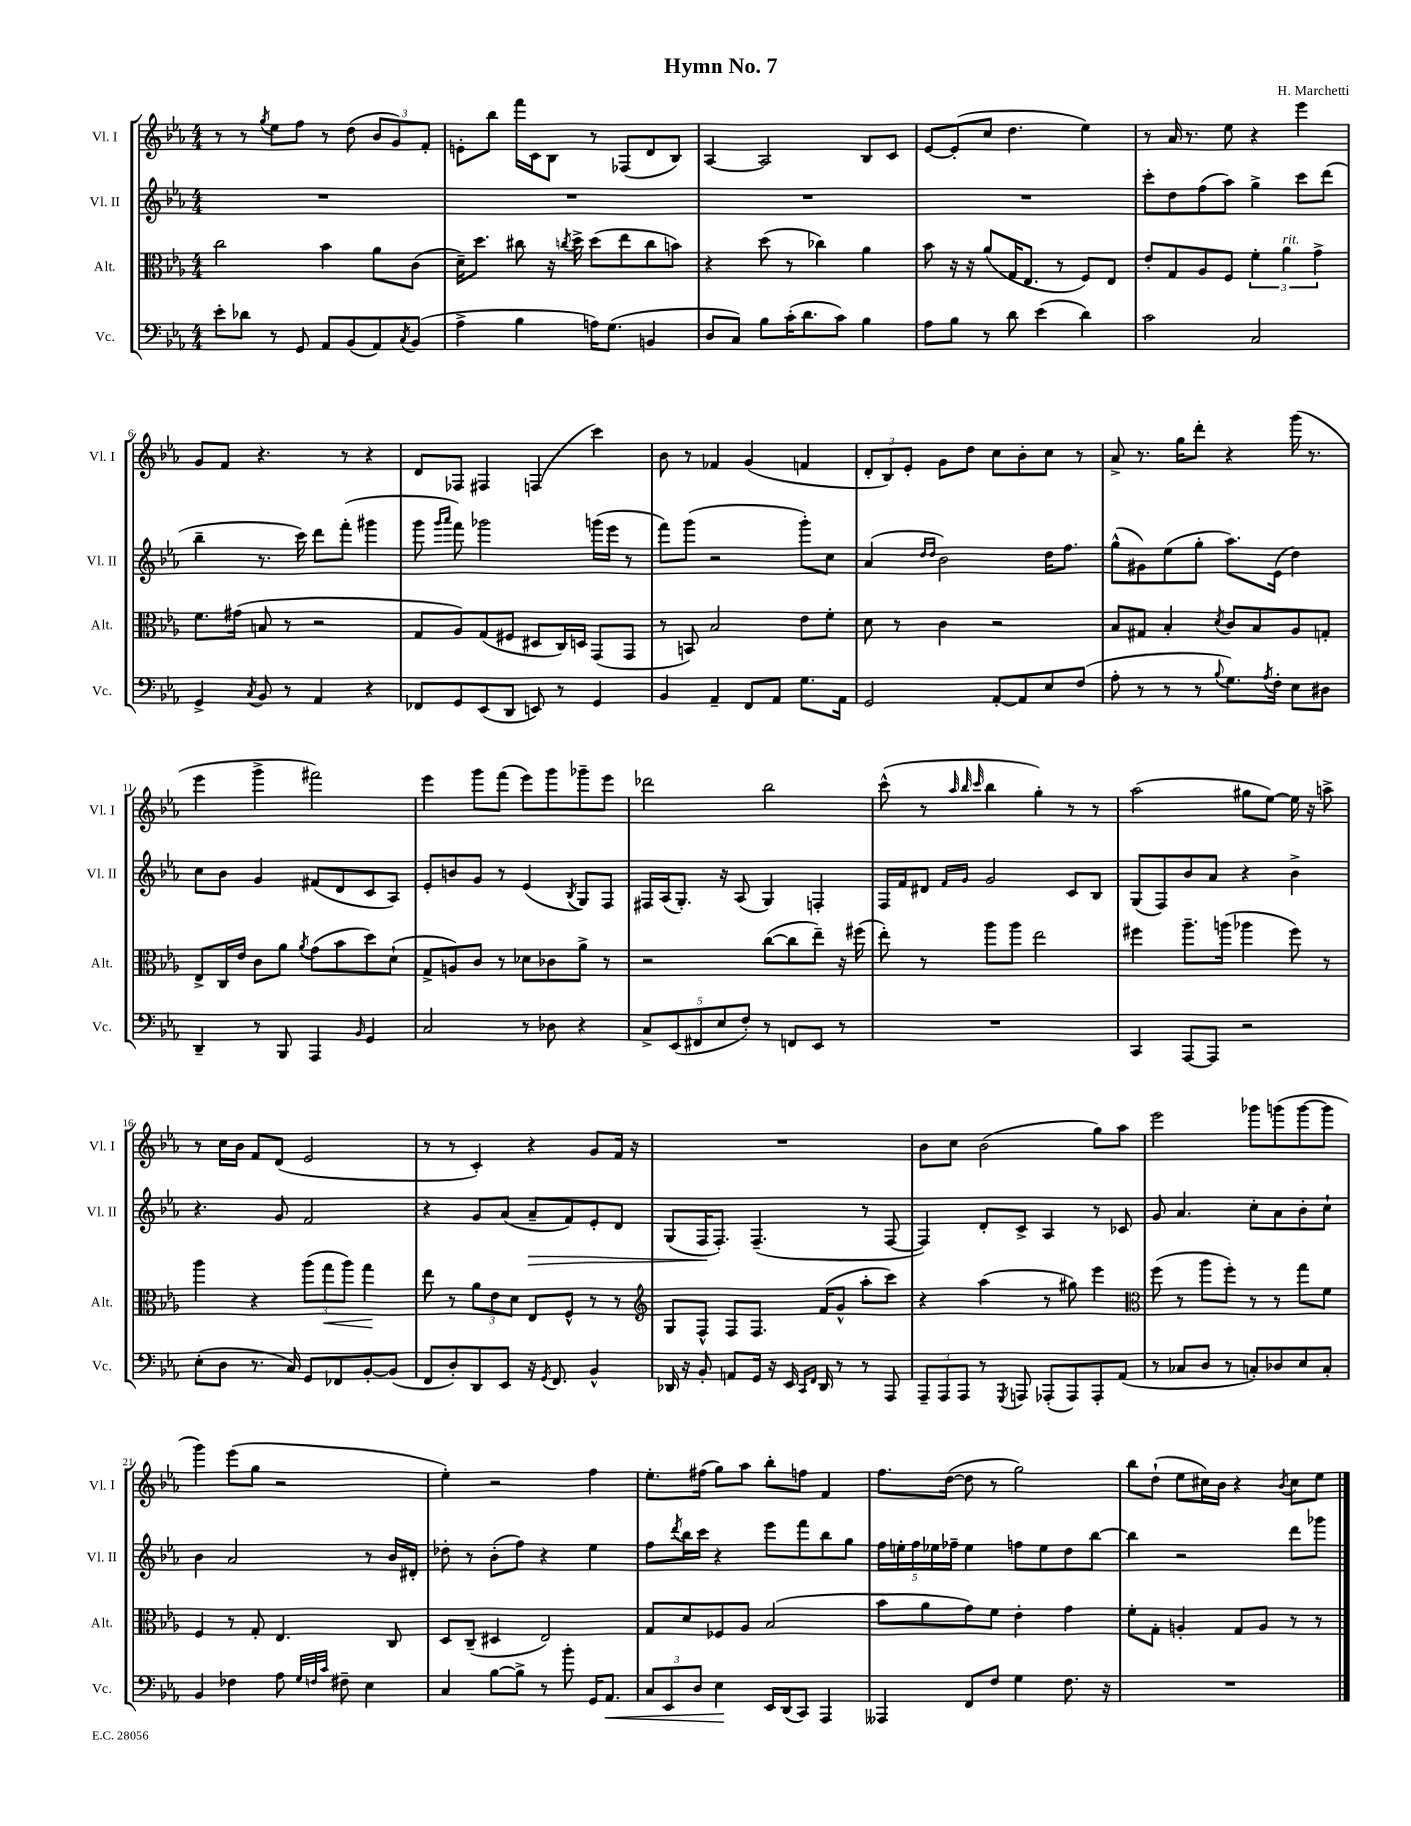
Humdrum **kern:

**kern	**dynam	**kern	**dynam	**kern	**dynam	**kern
*part4	*part4	*part3	*part3	*part2	*part2	*part1
*staff4	*staff4	*staff3	*staff3	*staff2	*staff2	*staff1
*I"Vc.	*	*I"Alt.	*	*I"Vl. II	*	*I"Vl. I
*I'Vc.	*	*I'Alt.	*	*I'Vl. II	*	*I'Vl. I
*clefF4	*	*clefC3	*	*clefG2	*	*clefG2
*k[b-e-a-]	*	*k[b-e-a-]	*	*k[b-e-a-]	*	*k[b-e-a-]
*M4/4	*	*M4/4	*	*M4/4	*	*M4/4
=1	=1	=1	=1	=1	=1	=1
8e-'\L	.	2cc\	.	1r	.	8r
8d-X\J	.	.	.	.	.	8r
.	.	.	.	.	.	8qgg/
8r	.	.	.	.	.	8ee-\L
8GG/	.	.	.	.	.	8ff\J
8AA-/L	.	4b-\	.	.	.	8r
(8BB-/	.	.	.	.	.	(8dd\
8AA-/)	.	8a-\L	.	.	.	12b-/L
.	.	.	.	.	.	12g/)
8qC/	.	.	.	.	.	.
(8BB-/J	.	(8c\J	.	.	.	.
.	.	.	.	.	.	12f'/J
=2	=2	=2	=2	=2	=2	=2
4A-^\	.	16d~\KL)	.	1r	.	8en'\L
.	.	8.dd\J	.	.	.	.
.	.	.	.	.	.	8bb-\J
4B-\	.	8cc#X\	.	.	.	16fff\LL
.	.	.	.	.	.	16c\J
.	.	16r	.	.	.	8B-\J
.	.	8qccn/	.	.	.	.
.	.	16dd^\	.	.	.	.
16An\KL)	.	(8dd\L	.	.	.	8r
(8.G\J	.	.	.	.	.	.
.	.	8ee-\	.	.	.	(8F-X/L
4BBn/	.	8cc\	.	.	.	8d/
.	.	8bn\J)	.	.	.	8B-/J)
=3	=3	=3	=3	=3	=3	=3
8D/L	.	4r	.	1r	.	[4A-/
8C/J)	.	.	.	.	.	.
8B-\L	.	(8dd\	.	.	.	2A-/]
(16c'\K	.	8r	.	.	.	.
8.d\	.	.	.	.	.	.
.	.	4cc-X\)	.	.	.	.
8c\J)	.	.	.	.	.	.
4B-\	.	4a-\	.	.	.	8B-/L
.	.	.	.	.	.	8c/J
=4	=4	=4	=4	=4	=4	=4
8A-\L	.	8b-\	.	1r	.	[8e-/L
8B-\J	.	16r	.	.	.	(8e-'/]
.	.	16r	.	.	.	.
8r	.	(8a-/L	.	.	.	8cc/J
8d\	.	16G/K	.	.	.	4.dd\
.	.	8.E-/J	.	.	.	.
(4e-\	.	.	.	.	.	.
.	.	8r	.	.	.	.
4d\)	.	8F/L)	.	.	.	4ee-\)
.	.	8E-/J	.	.	.	.
=5	=5	=5	=5	=5	=5	=5
2c\	.	8e-'/L	.	8ccc'\L	.	8r
.	.	8G/	.	8dd\	.	16a-/
.	.	.	.	.	.	8.r
.	.	8A-/	.	(8ff\	.	.
.	.	8F/J	.	8aa-\J)	.	8ee-\
2C/	.	6f'\	.	4gg^\	.	4r
!	!	!LO:TX:a:i:t=rit.	!	!	!	!
.	.	6a-\	.	.	.	.
.	.	.	.	8ccc\L	.	4eee-\
.	.	6g^\	.	.	.	.
.	.	.	.	(8ddd\J	.	.
!!LO:LB:g=z
=6	=6	=6	=6	=6	=6	=6
4GG^/	.	8.f\L	.	4bb-~\	.	8g/L
.	.	.	.	.	.	8f/J
.	.	(16g#X\Jk	.	.	.	.
8qC/	.	.	.	.	.	.
8BB-/	.	8Bn/	.	8.r	.	4.r
8r	.	8r	.	.	.	.
.	.	.	.	16ccc\)	.	.
4AA-/	.	2r	.	8ddd\L	.	.
.	.	.	.	(8fff'\J	.	8r
4r	.	.	.	4ggg#X\	.	4r
=7	=7	=7	=7	=7	=7	=7
8FF-X/L	.	8G/L	.	8ggg\	.	8d/L
.	.	.	.	16qqggg/LL	.	.
.	.	.	.	16qqaaa-/JJ	.	.
8GG/	.	8A-/)	.	8fff\)	.	8F-X/J
(8EE-/	.	(8G/	.	2ggg-X\	.	4F#X/
8DD/J	.	8F#X/J	.	.	.	.
8EEn/)	.	8D#X/L	.	.	.	(4Fn/
8r	.	16C/L)	.	.	.	.
.	.	16Dn/JJ	.	.	.	.
4GG/	.	(8GG/L	.	(16gggn\LL	.	4ccc\)
.	.	.	.	16eee-\JJ	.	.
.	.	8GG/J	.	8r	.	.
=8	=8	=8	=8	=8	=8	=8
4BB-/	.	8r	.	8fff\L)	.	8b-\
.	.	8BBn/)	.	(8ggg\J	.	8r
4AA-~/	.	2B-/	.	2r	.	4f-X/
8FF/L	.	.	.	.	.	(4g/
8AA-/J	.	.	.	.	.	.
8.G\L	.	8e-\L	.	8ggg'\L)	.	4fn/
.	.	8f'\J	.	8cc\J	.	.
16AA-\Jk	.	.	.	.	.	.
=9	=9	=9	=9	=9	=9	=9
2GG/	.	8d\	.	(4a-/	.	12d'/L
.	.	.	.	.	.	12B-/)
.	.	8r	.	.	.	.
.	.	.	.	.	.	12e-'/J
.	.	.	.	16qqdd/LL	.	.
.	.	.	.	16qqdd/JJ	.	.
.	.	4c\	.	2b-\)	.	8g\L
.	.	.	.	.	.	8dd\J
[8AA-'/L	.	2r	.	.	.	8cc\L
8AA-/]	.	.	.	.	.	8b-'\
8E-/	.	.	.	16dd\KL	.	8cc\J
.	.	.	.	8.ff\J	.	.
(8F/J	.	.	.	.	.	8r
=10	=10	=10	=10	=10	=10	=10
8A-'\	.	8B-/L	.	(8gg^^\L	.	8a-^/
8r	.	8G#X/J	.	8g#X\)	.	8.r
8r	.	4B-'/	.	(8ee-\	.	.
.	.	.	.	.	.	16gg\KL
8r	.	.	.	8gg'\J	.	8ddd'\J
8qqB-/	.	8qd/	.	.	.	.
8.G\L)	.	8c/L	.	8.aa-\L)	.	4r
.	.	8B-/	.	.	.	.
8qA-/	.	.	.	.	.	.
16F'\Jk	.	.	.	(16e-\Jk	.	.
8E-\L	.	8A-/	.	4dd\)	.	(16ggg\
.	.	.	.	.	.	8.r
8D#X\J	.	8Gn'/J	.	.	.	.
!!LO:LB:g=z
=11	=11	=11	=11	=11	=11	=11
4DD~/	.	8E-^/L	.	8cc\L	.	4eee-\
.	.	16C/L	.	8b-\J	.	.
.	.	16e-/JJ	.	.	.	.
8r	.	8c\L	.	4g/	.	4ggg^\
8BBB-/	.	8a-\J	.	.	.	.
.	.	8qa-/	.	.	.	.
4AAA-/	.	(8g\L	.	(8f#X/L	.	2fff#X\)
.	.	8b-\	.	8d/	.	.
16qqBB-/	.	.	.	.	.	.
4GG/	.	8dd\)	.	8c/	.	.
.	.	(8d`\J	.	8A-/J)	.	.
=12	=12	=12	=12	=12	=12	=12
2C/	.	8G^/L	.	8e-'/L	.	4eee-\
.	.	8An/)	.	8bn/	.	.
.	.	8c/J	.	8g/J	.	8ggg\L
.	.	8r	.	8r	.	(8fff\J
8r	.	8d-X\L	.	(4e-/	.	8eee-\L)
8D-X\	.	8c-X\	.	.	.	8ggg\
.	.	.	.	8qB-/	.	.
4r	.	8a-^\J	.	8G/L)	.	8ggg-X~\
.	.	8r	.	8F/J	.	8eee-\J
=13	=13	=13	=13	=13	=13	=13
10C^/L	.	2r	.	16F#X/LL	.	2ddd-X\
.	.	.	.	(16A-/J	.	.
(10EE-/	.	.	.	.	.	.
.	.	.	.	8.G'/J)	.	.
10FF#X/	.	.	.	.	.	.
10E-/	.	.	.	.	.	.
.	.	.	.	16r	.	.
.	.	.	.	(8A-/	.	.
10F'/J)	.	.	.	.	.	.
8r	.	([8cc\L	.	4G/)	.	2bb-\
8FFn/L	.	8cc\]	.	.	.	.
8EE-/J	.	8ee-~\J)	.	4Fn'/	.	.
8r	.	16r	.	.	.	.
.	.	(16ff#X\	.	.	.	.
=14	=14	=14	=14	=14	=14	=14
1r	.	8ee-'\)	.	16F/LL	.	(8ccc^^\
.	.	.	.	16f/J	.	.
.	.	8r	.	8d#X/J	.	8r
.	.	.	.	.	.	32qqaa-/
.	.	.	.	16qqf/LL	.	32qqbb-/
.	.	.	.	16qqg/JJ	.	32qqccc/
.	.	8aa-\L	.	2g/	.	4bb-\
.	.	8aa-\J	.	.	.	.
.	.	2ee-\	.	.	.	4gg'\)
.	.	.	.	8c/L	.	8r
.	.	.	.	8B-/J	.	8r
=15	=15	=15	=15	=15	=15	=15
4CC/	.	4ff#X\	.	(8G/L	.	(2aa-\
.	.	.	.	8F/)	.	.
[8AAA-/L	.	8.aa-~\L	.	8b-/	.	.
8AAA-/J]	.	.	.	8a-/J	.	.
.	.	(16aan\Jk	.	.	.	.
2r	.	4aa-X\	.	4r	.	8gg#X\L
.	.	.	.	.	.	[8ee-\J)
.	.	8ff#\)	.	4b-^\	.	16ee-\]
.	.	.	.	.	.	16r
.	.	8r	.	.	.	8aan^\
!!LO:LB:g=z
=16	=16	=16	=16	=16	=16	=16
(8E-'\L	.	4aa-\	.	4.r	.	8r
8D\J	.	.	.	.	.	16cc\LL
.	.	.	.	.	.	16b-\JJ
8.r	.	4r	.	.	.	8f/L
.	.	.	.	8g/	.	(8d/J
16C/)	.	.	.	.	.	.
8GG/L	.	(12aa-\L	.	2f/	.	2e-/
!	!	!	!LO:HP:b	!	!	!
.	.	12gg\	<	.	.	.
8FF-X/	.	.	.	.	.	.
.	.	12aa-\J)	.	.	.	.
[8BB-'/	.	4gg\	.	.	.	.
(8BB-/J]	.	.	.	.	.	.
.	.	.	[	.	.	.
=17	=17	=17	=17	=17	=17	=17
8FF/L	.	8ee-\	.	4r	.	8r
8D'/)	.	8r	.	.	.	8r
8DD/	.	12a-\L	.	8g/L	.	4c'/)
.	.	12e-\	.	.	.	.
8EE-/J	.	.	.	(8a-/J	.	.
.	.	12d\J	.	.	.	.
!	!	!	!	!	!LO:HP:b	!
16r	.	8E-/L	.	8a-~/L	>	4r
8qGG/	.	.	.	.	.	.
8.FF/	.	.	.	.	.	.
.	.	8F^^/J	.	8f/)	.	.
4BB-^^/	.	8r	.	8e-'/	.	8g/L
.	.	8r	.	8d/J	.	16f/Jk
.	.	.	.	.	.	16r
=18	=18	=18	=18	=18	=18	=18
*	*	*clefG2	*	*	*	*
16DD-X/	.	8G/L	.	(8G/L	.	1r
16r	.	.	.	.	.	.
8BB-'/	.	8F^^/J	.	16F/K	.	.
.	.	.	.	8.F'/J)	]	.
8AAn/L	.	8F/L	.	.	.	.
16GG/Jk	.	8.F/J	.	(4.F~/	.	.
16r	.	.	.	.	.	.
16EE-/	.	.	.	.	.	.
16qqCC/LL	.	.	.	.	.	.
16qqFF/JJ	.	.	.	.	.	.
16DD-/	.	(16f/KL	.	.	.	.
8r	.	8g^^/J	.	.	.	.
8r	.	8aa-'\L	.	8r	.	.
8AAA-/	.	8ccc\J)	.	[8F/	.	.
=19	=19	=19	=19	=19	=19	=19
12AAA-~/L	.	4r	.	4F/])	.	8b-\L
12AAA-/	.	.	.	.	.	.
.	.	.	.	.	.	8cc\J
12AAA-/J	.	.	.	.	.	.
8r	.	(4aa-\	.	8d'/L	.	(2b-\
8qGGG/	.	.	.	.	.	.
8AAAn/	.	.	.	8c^/J	.	.
(8AAA-X'/L	.	8r	.	4A-/	.	.
8AAA-/)	.	8gg#X\)	.	.	.	.
8AAA-'/	.	4eee-\	.	8r	.	8gg\L)
(8AA-/J	.	.	.	8c-X/	.	8aa-\J
=20	=20	=20	=20	=20	=20	=20
*	*	*clefC3	*	*	*	*
8r	.	(8ff\	.	8g/	.	2eee-\
8C-X/L	.	8r	.	4.a-/	.	.
8D/J	.	8aa-\L	.	.	.	.
8r	.	8ff'\J)	.	.	.	.
8Cn'/L)	.	8r	.	8cc'\L	.	8ggg-X\L
8D-X/	.	8r	.	8a-\	.	(8gggn\
8E-/	.	8gg\L	.	8b-'\	.	[8ggg\
8C'/J	.	8f\J	.	8cc`\J	.	8ggg\J]
!!LO:LB:g=z
=21	=21	=21	=21	=21	=21	=21
4BB-/	.	4F/	.	4b-\	.	4ggg\)
4F-X\	.	8r	.	2a-/	.	(8eee-\L
.	.	8G'/	.	.	.	8gg\J
8A-\	.	4.E-/	.	.	.	2r
32qqG/LLL	.	.	.	.	.	.
32qqFn/	.	.	.	.	.	.
32qqc/JJJ	.	.	.	.	.	.
8F#X~\	.	.	.	.	.	.
4E-\	.	.	.	8r	.	.
.	.	8C/	.	16b-/LL	.	.
.	.	.	.	16d#X'/JJ	.	.
=22	=22	=22	=22	=22	=22	=22
4C/	.	8D/L	.	8dd-X'\	.	4ee-'\)
.	.	(8C~/J	.	8r	.	.
[8B-\L	.	4D#X/	.	(8b-'\L	.	2r
8B-^\J]	.	.	.	8ff\J)	.	.
8r	.	2E-/)	.	4r	.	.
8b-'\	.	.	.	.	.	.
16GG/KL	.	.	.	4ee-\	.	4ff\
!	!LO:HP:b	!	!	!	!	!
8.AA-/J	<	.	.	.	.	.
=23	=23	=23	=23	=23	=23	=23
12C/L	.	8G/L	.	8ff\L	.	8.ee-'\L
12EE-/	.	.	.	.	.	.
.	.	.	.	8qddd/	.	.
.	.	8d/	.	16bb-\L	.	.
12D/J	.	.	.	.	.	.
.	.	.	.	16ccc\JJ	.	(16ff#X\Jk
4E-\	.	8F-X/	.	4r	.	8gg\L)
.	.	8A-/J	.	.	.	8aa-\J
16EE-/LL	[	(2B-/	.	8eee-\L	.	8bb-'\L
(16DD/J	.	.	.	.	.	.
8CC/J)	.	.	.	8fff\	.	8ffn\J
4AAA-/	.	.	.	8bb-\	.	4f/
.	.	.	.	8gg\J	.	.
=24	=24	=24	=24	=24	=24	=24
4AAA--X/	.	8b-\L	.	20ff\LL	.	8.ff\L
.	.	.	.	20een'\	.	.
.	.	.	.	20ff\	.	.
.	.	8a-\	.	.	.	.
.	.	.	.	20ee-X\	.	.
.	.	.	.	.	.	([16dd\Jk
.	.	.	.	20ff-X~\JJ	.	.
8FF/L	.	8g\)	.	4ee-\	.	8dd\]
8F/J	.	8f\J	.	.	.	8r
4G\	.	4e-'\	.	8ffn\L	.	2gg\)
.	.	.	.	8ee-\	.	.
8.F\	.	4g\	.	8dd\	.	.
.	.	.	.	[8bb-\J	.	.
16r	.	.	.	.	.	.
=25	=25	=25	=25	=25	=25	=25
1r	.	8f'\L	.	4bb-\]	.	8bb-\L
.	.	8G'\J	.	.	.	(8dd`\J
.	.	4An'/	.	2r	.	8ee-\L
.	.	.	.	.	.	16cc#X\L)
.	.	.	.	.	.	16b-\JJ
.	.	8G/L	.	.	.	4r
.	.	8A/J	.	.	.	.
.	.	.	.	.	.	8qb-/
.	.	8r	.	8ddd\L	.	8cc#\L
.	.	8r	.	8ggg-X\J	.	8ee-\J
==	==	==	==	==	==	==
*-	*-	*-	*-	*-	*-	*-
